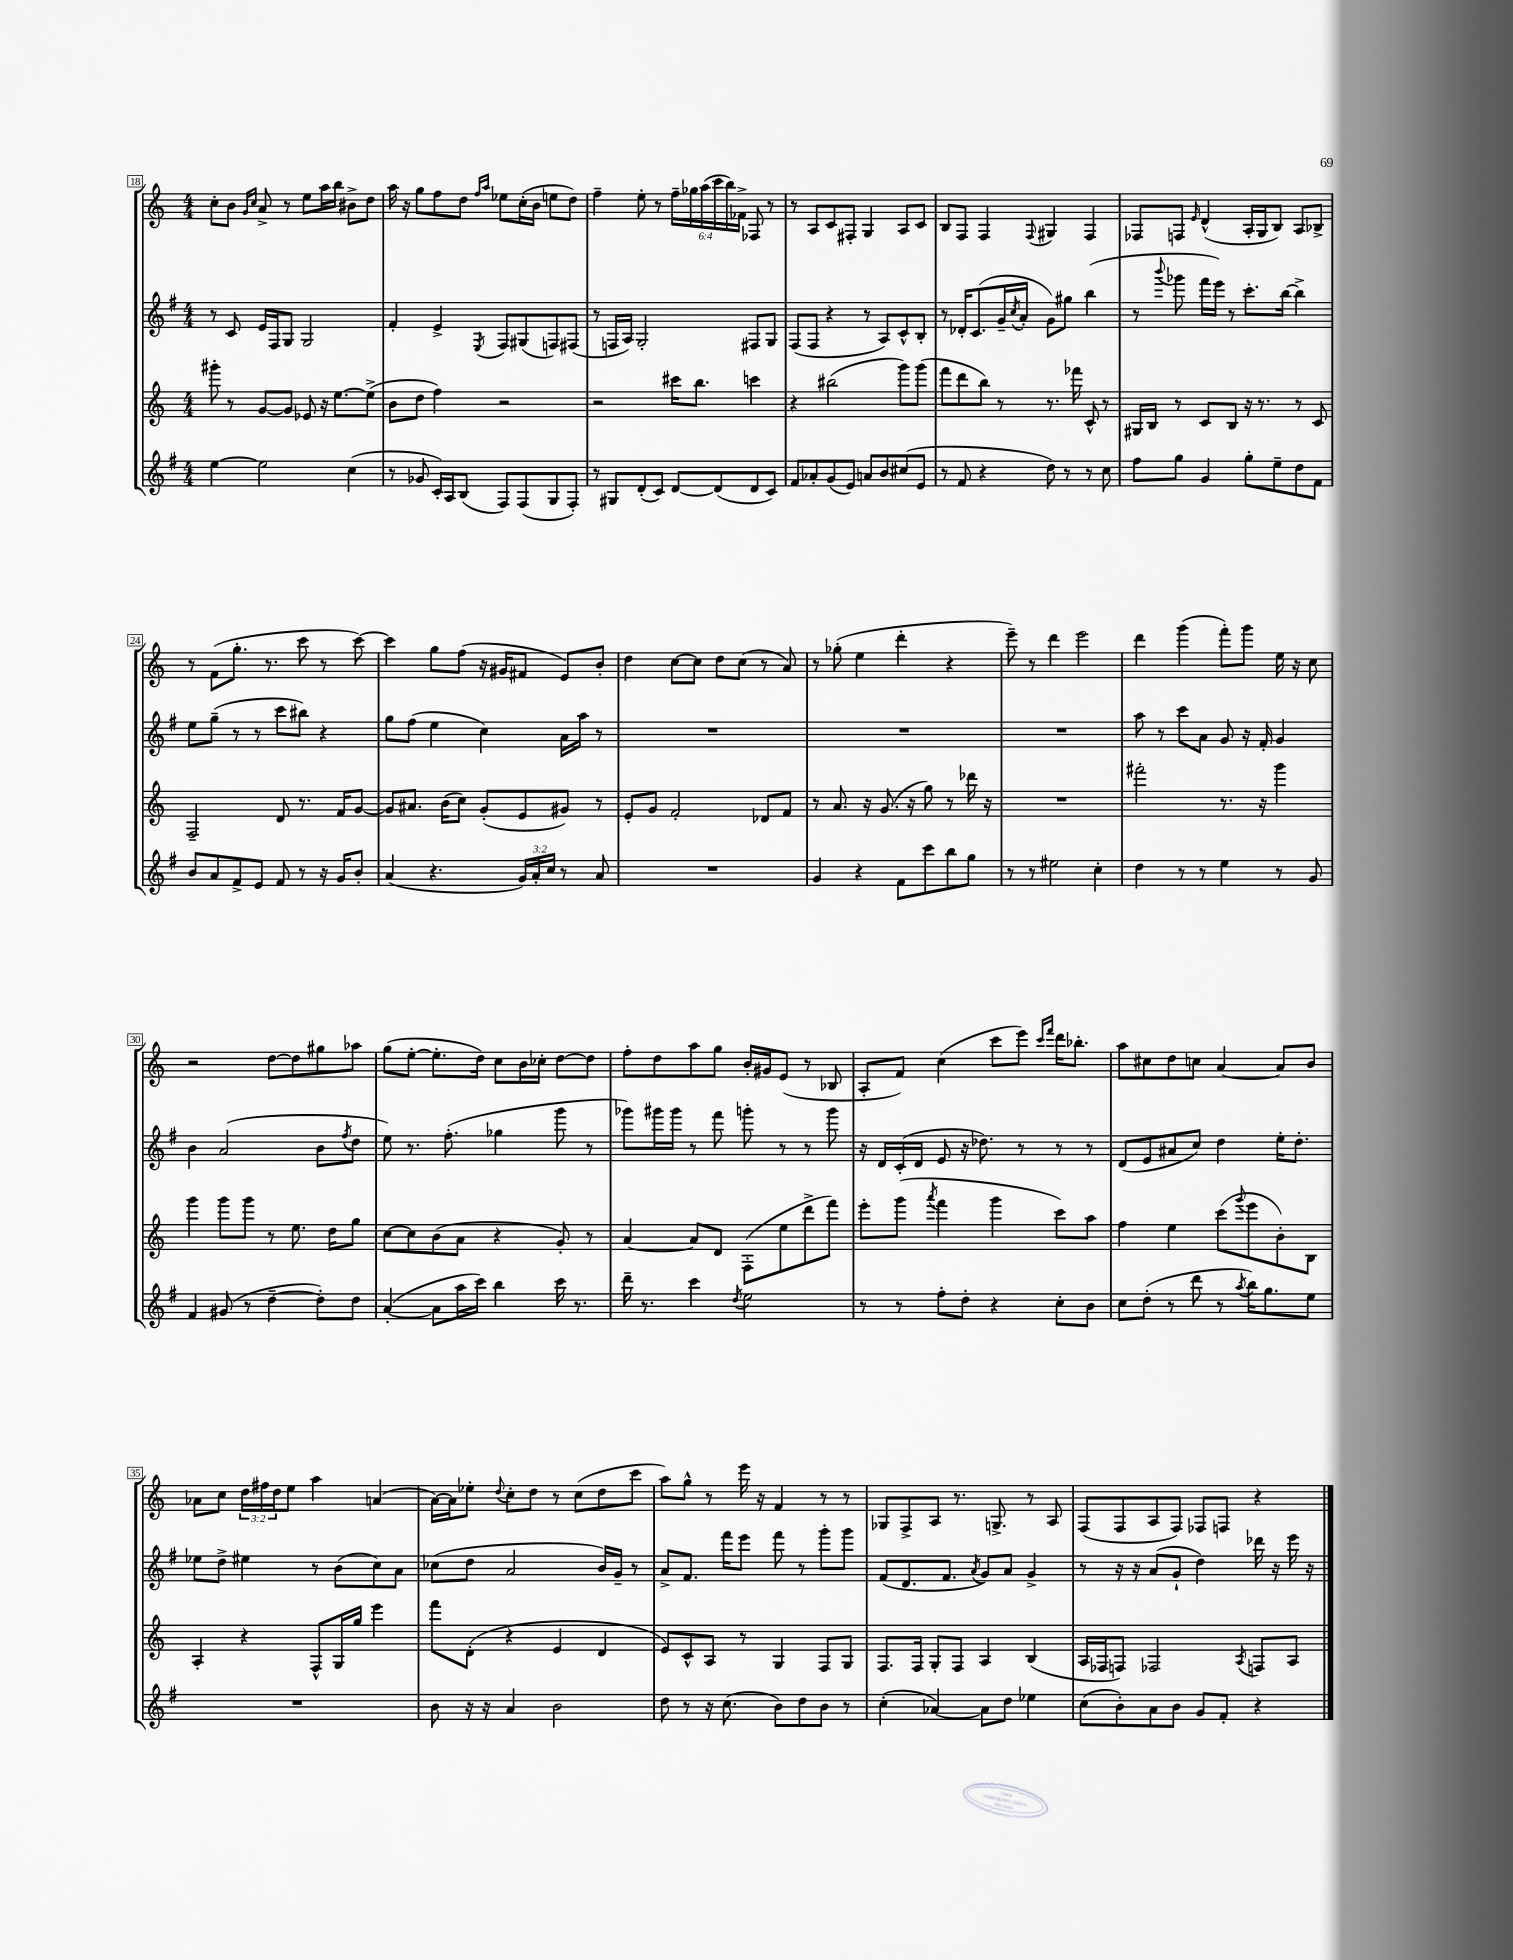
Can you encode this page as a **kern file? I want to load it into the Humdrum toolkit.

**kern	**kern	**kern	**kern
*staff4	*staff3	*staff2	*staff1
*clefG2	*clefG2	*clefG2	*clefG2
*k[f#]	*k[]	*k[f#]	*k[]
*M4/4	*M4/4	*M4/4	*M4/4
[4ee\	8ggg#'\	8r	8cc'\L
.	8r	8c/	8b\J
.	.	.	16qqg/LL
.	.	.	16qqcc/JJ
2ee\]	[8g/L	16e/LL	8a^/
.	.	16F#/J	.
.	8g/]J	8G/J	8r
.	8e-/	2G/	8ee\L
.	16r	.	16aa\L
.	[8.ee\L	.	16bb\JJ
(4cc\	.	.	8b#^\L
.	(8ee^\]J	.	8dd\J
=	=	=	=
8r	8b\L	4f#'/	16aa\
.	.	.	16r
8g-/	8dd\J	.	8gg\L
16c'/LL)	4ff\)	4e^/	8ff\
16A/J	.	.	.
(8B/J	.	.	8dd\J
.	.	.	16qqff/LL
.	.	8qE/	16qqaa/JJ
8F#/L)	2r	8F#/L	8ee-\L
(8F#/	.	(8G#/	(16cc'\L
.	.	.	16b\JJ
8G/	.	8F/)	8ee\L
8F#'/J)	.	(8F#/J	8dd\J)
=	=	=	=
8r	2r	8r	4ff~\
8G#/L	.	16F/LL	.
.	.	16A/JJ)	.
(8d'/	.	2G'/	8ee'\
8c/J)	.	.	8r
[8d/L	16ccc#\LK	.	24ff~\LL
.	.	.	24gg-\
.	8.bb\J	.	.
.	.	.	(24aa\
(8d/]	.	.	24ccc\
.	.	.	24bb\)
.	.	.	24f-^\JJ
8d/	4ccc\	8F#/L	8F-/
8c/J)	.	8G/J	8r
=	=	=	=
8f#/L	4r	(8F#/L	8r
8a-'/	.	8F#/J	8A/L
(8g/	(2bb#\	4r	8c/
8e/J)	.	.	8F#'/J
8a/L	.	8r	4G/
8b/	.	8A/L)	.
(8cc#/	8ggg\L)	8c^^/	8A/L
8e/J	(8ggg\J	8B'/J	8c/J
=	=	=	=
8r	8fff\L	8r	8B/L
8f#/	8ddd\	16d-'/LK	8F/J
.	.	(8.c/	.
4r	8bb\J)	.	4F/
.	8r	16g~/L	.
.	.	8qcc/	.
.	.	16a'/JJ	.
.	.	.	8qqF/
8dd\)	8.r	8g\L)	4G#/
8r	.	8gg#\J	.
.	16fff-\	.	.
8r	8c^^/	(4bb\	4F/
8cc\	8r	.	.
=	=	=	=
8ff#\L	16G#/LL	8r	8F-/L
.	16B/JJ	.	.
.	.	8qqbbb/	.
8gg\J	8r	8ggg-\	8F/J
.	.	.	16qqe/
4g/	8c/L	16fff#\LL	(4d^^/
.	.	16eee\JJ)	.
.	8B/J	8r	.
8gg'\L	16r	8.ccc'\L	16A'/LL
.	8.r	.	16G/J
8ee~\	.	.	8B/J)
.	.	[16bb\Jk	.
8dd\	8r	4bb^\]	8A/L
8f#\J	8c/	.	8B-^/J
=	=	=	=
8b/L	2F~/	8ee\L	8r
8a/	.	(8gg~\J	(8f\L
8f#^/	.	8r	8.gg'\J
8e/J	.	8r	.
.	.	.	8.r
8f#/	8d/	8ccc\L	.
8r	8.r	8bb#\J)	8ccc\
16r	.	4r	8r
16g/LK	16f/LK	.	.
8b'/J	[8g/J	.	[8ccc\)
=	=	=	=
(4a/	8g/]L	8gg\L	4ccc\]
.	8.a#/J	(8ff#\J	.
4.r	.	4ee\	8gg\L
.	(16b\LK	.	.
.	8cc\J)	.	(8ff\J
.	(8g'/L	4cc\)	16r
.	.	.	16g#/LK
24g/LL)	8e/	.	8f#/J
24a'/	.	.	.
24cc/JJ	.	.	.
8r	8g#/J)	16a\LL	8e/L)
.	.	16aa\JJ	.
8a/	8r	8r	8b'/J
=	=	=	=
1r	8e'/L	1r	4dd\
.	8g/J	.	.
.	2f'/	.	[8cc\L
.	.	.	8cc\]J
.	.	.	8dd\L
.	.	.	(8cc\J
.	8d-/L	.	8r
.	8f/J	.	8a/)
=	=	=	=
4g/	8r	1r	8r
.	8.a/	.	(8gg-'\
4r	.	.	4ee\
.	16r	.	.
.	(8.g/	.	.
8f#\L	.	.	4ddd'\
.	16r	.	.
8ccc\	8gg\)	.	.
8bb\	8r	.	4r
8gg\J	16ddd-\	.	.
.	16r	.	.
=	=	=	=
8r	1r	1r	8eee~\)
8r	.	.	8r
2ee#\	.	.	4ddd\
.	.	.	2eee\
4cc'\	.	.	.
=	=	=	=
4dd\	2fff#'\	8aa\	4ddd\
.	.	8r	.
8r	.	8ccc\L	(4ggg\
8r	.	8a\J	.
4ee\	8.r	8g/	8fff'\L)
.	.	16r	8ggg\J
.	16r	16f#'/	.
8r	4ggg\	4g/	16ee\
.	.	.	16r
8g/	.	.	8cc\
=	=	=	=
4f#/	4ggg\	4b\	2r
(8g#/	8ggg\L	(2a/	.
8r	8ggg\J	.	.
[4dd~\	8r	.	[8dd\L
.	8.ee\	.	8dd\]
8dd'\]L)	.	8b\L	8gg#\
.	16dd\LK	.	.
.	.	8qff#/	.
8dd\J	8gg\J	8dd\J	8aa-\J
=	=	=	=
([4a'/	[8cc\L	8ee\)	(8gg\L
.	8cc\]	8.r	[8ee'\J
8a\]L	(8b\	.	8.ee'\]L
.	.	(8.ff#'\	.
16aa\L	8a\J	.	.
16ccc\JJ)	.	.	16dd\Jk)
4bb\	4r	4gg-\	8cc\L
.	.	.	16b\L
.	.	.	16cc-'\JJ
16ccc\	8g'/)	8ggg\	[8dd\L
8.r	.	.	.
.	8r	8r	8dd\]J
=	=	=	=
16ddd~\	[4a/	8ggg-\L)	8ff'\L
8.r	.	.	.
.	.	16ggg#\L	8dd\
.	.	16ggg#\JJ	.
4ccc\	8a/]L	8r	8aa\
.	8d/J	8fff#\	8gg\J
8qdd/	.	.	.
2ee\	(8F'\L	8ggg'\	16b'/LL
.	.	.	16g#/J
.	8ee\	8r	(8e/J
.	8ddd^\	8r	8r
.	8fff\J)	8ggg\	8B-/
=	=	=	=
8r	8eee'\L	16r	8A'/L
.	.	16d/LL	.
8r	(8ggg\J	(16c'/	8f/J)
.	.	16d/JJ	.
.	8qaaa/	.	.
8ff#'\L	4fff\	8e/	(4cc\
8dd'\J	.	16r	.
.	.	8.dd-\)	.
4r	4ggg\	.	8ccc\L
.	.	8r	8eee\J)
.	.	.	16qqccc/LL
.	.	.	16qqfff/JJ
8cc'\L	8ccc\L)	8r	16ddd\LK
.	.	.	8.bb-'\J
8b\J	8aa\J	8r	.
=	=	=	=
8cc\L	4ff\	(8d/L	8aa\L
(8dd'\J	.	8e/	8cc#\
8r	4ee\	8a#/	8dd\
8ddd\	.	8cc/J)	8cc\J
8r	(8ccc\L	4dd\	[4a/
8qaa/	8qqggg/	.	.
16bb\LK)	8eee\	.	.
8.gg\	.	.	.
.	8b'\)	16ee'\LK	8a/]L
.	.	8.dd'\J	.
8ee\J	8B\J	.	8b/J
=	=	=	=
1r	4A'/	8ee-\L	8a-\L
.	.	8dd^\J	8cc\J
.	4r	4ee#\	24dd\LL
.	.	.	24ff#\
.	.	.	24dd\J
.	.	.	8ee\J
.	8F^^/L	8r	4aa\
.	16G/L	(8b\L	.
.	16gg/JJ	.	.
.	4eee\	8cc\)	(4a/
.	.	8a\J	.
=	=	=	=
8b\	8fff\L	(8cc-\L	[16a\LL)
.	.	.	16a\]J
16r	(8d'\J	8dd\J	8ee-'\J
16r	.	.	.
.	.	.	8qqdd/
4a/	4r	2a/	8cc'\L
.	.	.	8dd\J
2b\	4e/	.	8r
.	.	.	(8cc\L
.	4d/	16b/LL)	8dd\
.	.	16g~/JJ	.
.	.	8r	8ccc\J
=	=	=	=
8dd\	8e/L)	8a^/L	8aa\L)
8r	8c^^/	8.f#/J	8gg^^\J
16r	8A/J	.	8r
(8.cc\	.	16fff#\LK	.
.	8r	8eee\J	16eee\
.	.	.	16r
8b\L)	4G/	8fff#\	4f/
8dd\	.	8r	.
8b\J	8F/L	8ggg'\L	8r
8r	8G/J	8ggg\J	8r
=	=	=	=
(4cc'\	8.F/L	(8f#/L	8G-/L
.	.	8.d/	8F^/
.	16F/Jk	.	.
[4a-/)	8G'/L	.	8A/J
.	.	8.f#/J	.
.	8F/J	.	8.r
.	.	8qa/	.
8a-\]L	4A/	8g/L)	.
.	.	.	8.G^/
8dd\J	.	8a/J	.
4ee-\	(4B/	4g^/	8r
.	.	.	8A/
=	=	=	=
(8cc\L	16A/LL	8r	(8F/L
.	16F-/J	.	.
8b'\)	8F/J)	16r	8F/
.	.	16r	.
8a\	2F-/	(8a/L	8A/
8b\J	.	8g`/J	8F/J)
8g/L	.	4dd\)	8F-/L
8f#'/J	.	.	8F/J
.	8qA/	.	.
4r	8F/L	16ddd-\	4r
.	.	16r	.
.	8A/J	16eee\	.
.	.	16r	.
==	==	==	==
*-	*-	*-	*-
